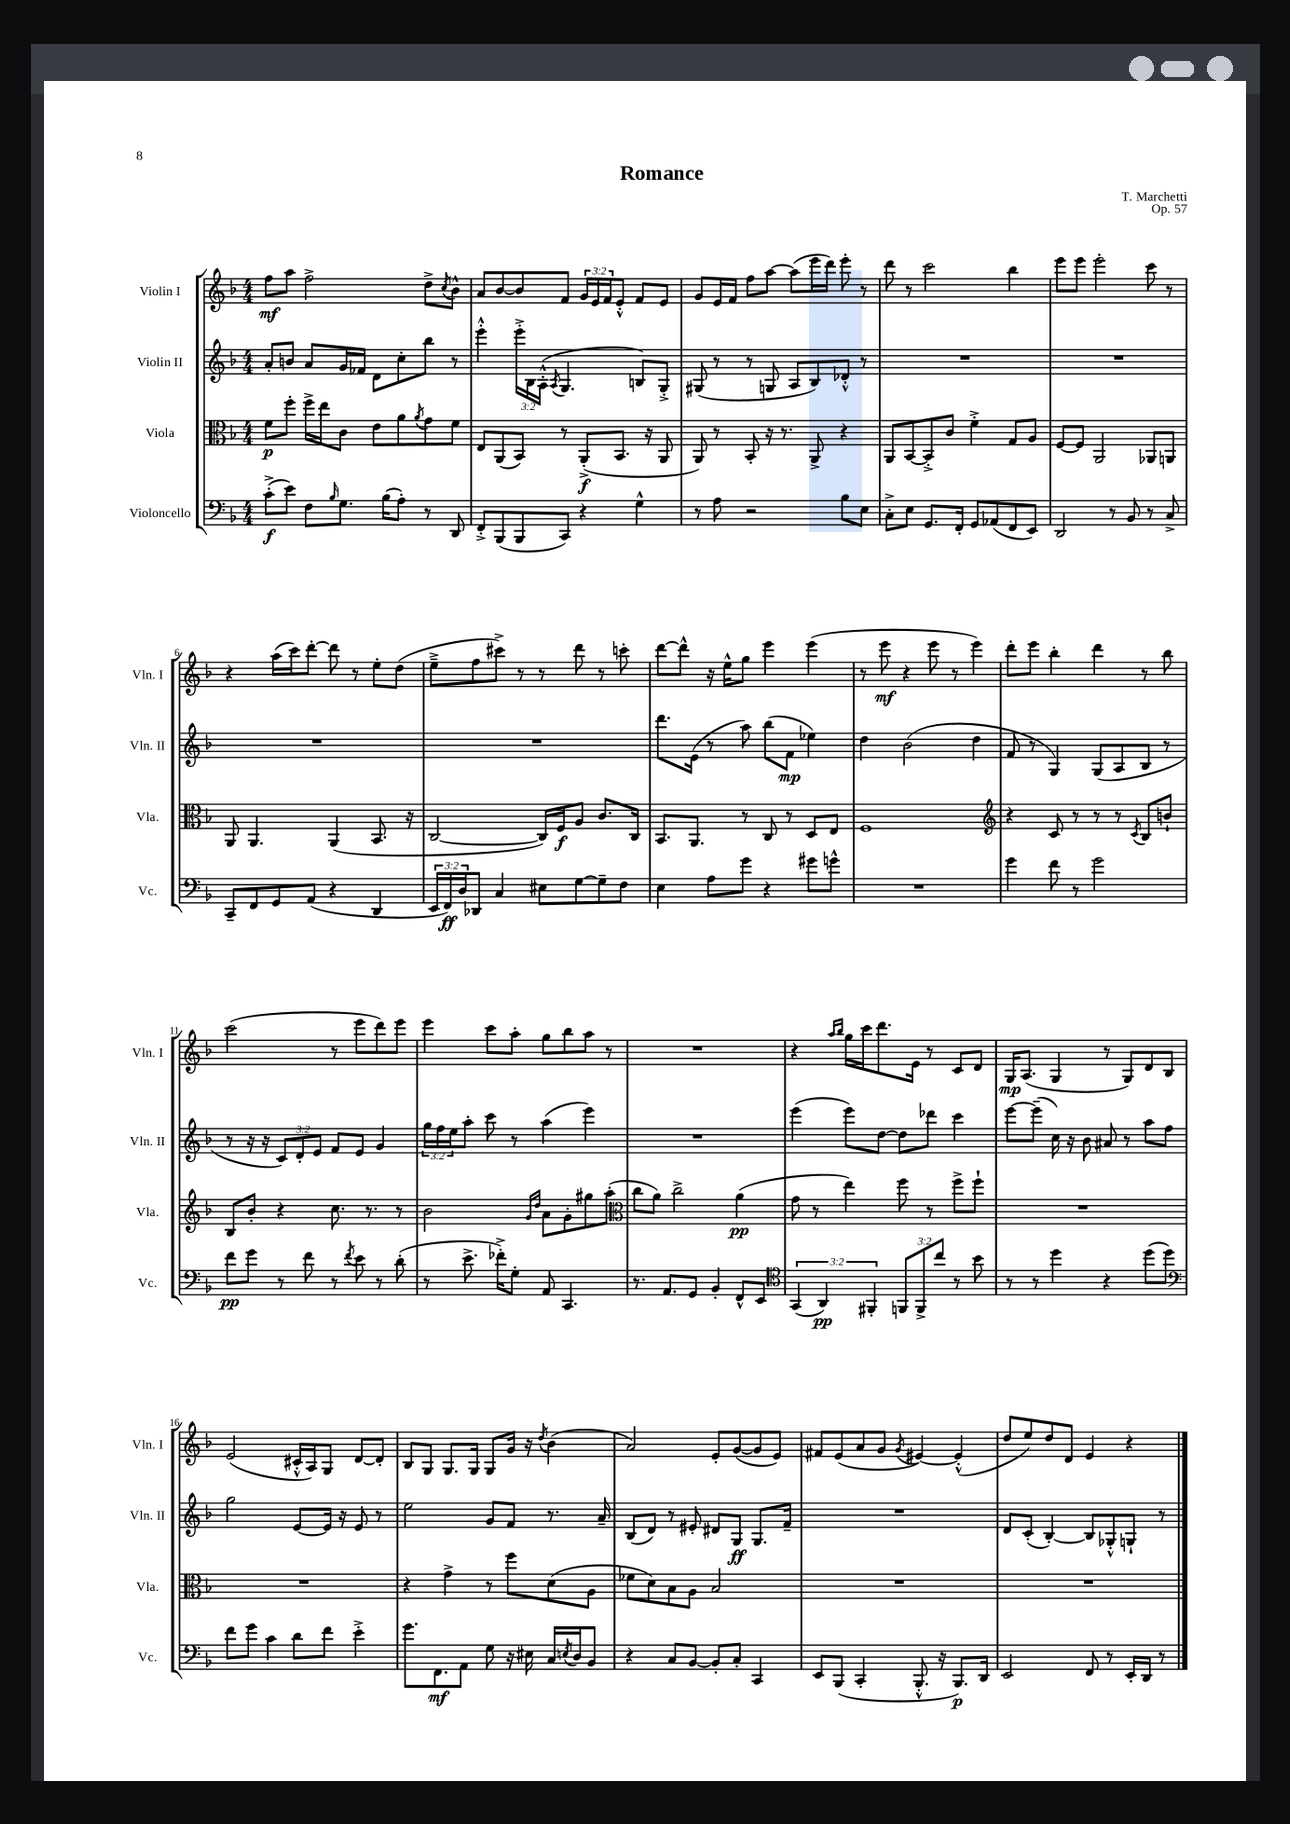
\header { title = "Romance" composer = "T. Marchetti" opus = "Op. 57" }
<<
\new StaffGroup <<
\new Staff = "s0" \with { instrumentName = "Violin I" shortInstrumentName = "Vln. I" } {
    \clef treble \key f \major \numericTimeSignature \time 4/4 \override Staff.TupletNumber.text = #tuplet-number::calc-fraction-text
    f''8\mf a''8 f''2-> d''8-> \acciaccatura { c''8 } bes'8-^ |
    a'8 bes'8~ bes'8 f'8 \tuplet 3/2 { g'16 e'16 f'16 } e'8-.-^ f'8 e'8 |
    g'8 e'16 f'16 f''8 a''8~ a''8( e'''16 d'''16) e'''8-. r8 |
    d'''8 r8 c'''2 bes''4 |
    e'''8 e'''8 e'''2-. c'''8 r8 |
    r4 a''16( c'''16) d'''8~-. d'''8 r8 e''8-. d''8( |
    e''8---> f''8 cis'''8->) r8 r8 d'''8 r8 c'''8-. |
    d'''8~ d'''8-^ r16 e''16-^ g''8 e'''4 e'''4( |
    r8 e'''8\mf r4 e'''8 r8 e'''4) |
    d'''8-. e'''8 bes''4-. d'''4 r8 bes''8 |
    c'''2( r8 e'''8 d'''8) e'''8 |
    e'''4 c'''8 a''8-. g''8 bes''8 a''8 r8 |
    R1 |
    r4 \grace { a''16 bes''16 } g''16 c'''16 d'''8. e'16 r8 c'8 d'8 |
    g16\mp a8.( g4 r8 g8) d'8 bes8 |
    e'2( cis'16-.-^ a16) g8 d'8~ d'8-. |
    bes8 g8 g8. g16 g8 g'16 r16 \acciaccatura { d''8 } bes'4( |
    a'2) e'8-. g'8~( g'8 e'8) |
    fis'8 e'8( a'8 g'8 \acciaccatura { g'8 } eis'4~) eis'4-.-^( |
    d''8 e''8) d''8 d'8 e'4 r4 \bar "|." |
}
\new Staff = "s1" \with { instrumentName = "Violin II" shortInstrumentName = "Vln. II" } {
    \clef treble \key f \major \numericTimeSignature \time 4/4 \override Staff.TupletNumber.text = #tuplet-number::calc-fraction-text
    a'8-. b'8 a'8 g'16 fes'16 d'8 c''8-. bes''8 r8 |
    e'''4-.-^ \tuplet 3/2 { e'''16-.-> bes16 a16-.-^( } \acciaccatura { a8 } g4. b8) g8-.-> |
    gis8( r8 r8 g8 a8 bes8) des'8-.-^ r8 |
    R1 |
    R1 |
    R1 |
    R1 |
    d'''8. e'16( r8 a''8) bes''8( f'8\mp ees''4) |
    d''4 bes'2( d''4 |
    f'8 r8 g4) g8( a8 bes8 r8 |
    r8 r16 r16 \tuplet 3/2 { c'8) d'8-. e'8 } f'8 e'8 g'4 |
    \tuplet 3/2 { g''16 f''16 e''16 } a''8-. c'''8 r8 a''4( e'''4) |
    R1 |
    e'''4( e'''8) d''8~ d''8 des'''8 c'''4 |
    e'''8~ e'''8--( c''16) r16 bes'8 ais'8 r8 a''8 f''8 |
    g''2 e'8~ e'16 r16 e'8 r8 |
    e''2 g'8 f'8 r8. a'16-- |
    bes8( d'8) r8 eis'8-. dis'8 g8\ff g8. f'16-- |
    R1 |
    d'8 c'8-.( bes4~-.) bes8 ges8-.-^ g8-! r8 \bar "|." |
}
\new Staff = "s2" \with { instrumentName = "Viola" shortInstrumentName = "Vla." } {
    \clef alto \key f \major \numericTimeSignature \time 4/4
    f'8\p f''8-. f''16-> e''16 c'8 e'8 a'8 \acciaccatura { a'8 } g'8 f'8 |
    e8 a,8( bes,8) r8 a,8-.->\f( bes,8. r16 a,8 |
    a,8) r8 bes,8-. r16 r8. a,8-> r4 |
    a,8 bes,8~ bes,8-.-> c'8 f'4-.-> g8 a8 |
    f8~ f8 a,2 aes,8 a,8 |
    a,8 a,4. a,4( bes,8. r16 |
    c2~ c16) f16\f a8 c'8. c16 |
    bes,8. a,8. r8 c8 r8 d8 e8 |
    f1 |
    \clef treble r4 c'8 r8 r8 r8 \acciaccatura { c'8 } bes8 b'8-! |
    bes8 bes'8-. r4 c''8. r8. r8 |
    bes'2 \grace { g'16 d''16 } a'8 g'8-. gis''8 a''8-.( |
    \clef alto c''8 a'8) c''2-> a'4\pp( |
    g'8 r8 e''4) f''8 r8 f''8-> f''8-! |
    R1 |
    R1 |
    r4 g'4-> r8 f''8 d'8( a8 |
    fes'8 d'8) bes8 a8 bes2 |
    R1 |
    R1 \bar "|." |
}
\new Staff = "s3" \with { instrumentName = "Violoncello" shortInstrumentName = "Vc." } {
    \clef bass \key f \major \numericTimeSignature \time 4/4 \override Staff.TupletNumber.text = #tuplet-number::calc-fraction-text
    c'8-.->\f( e'8) f8 \grace { bes16 } g8. bes16( a8-.) r8 d,8 |
    f,8-.-> bes,,8( bes,,8 c,8) r4 g4-^ |
    r8 a8 r2 bes8 e8 |
    c8-.-> e8 g,8. f,16-. g,8 aes,8( f,8 e,8) |
    d,2 r8 bes,8 r8 c8-> |
    c,8-- f,8 g,8 a,8( r4 d,4 |
    \tuplet 3/2 { e,16 f,16\ff) d16 } des,8 c4 eis8 g8~ g8-- f8 |
    e4 a8 g'8 r4 gis'8 g'8-^ |
    R1 |
    g'4 f'8 r8 g'2 |
    f'8\pp g'8 r8 f'8 r8 \acciaccatura { f'8 } e'8 r8 d'8-.( |
    r8 e'8.-> fes'16-.->) g8-. a,8 c,4. |
    r8. a,8. g,8 bes,4-. f,8-^ e,8 |
    \clef tenor \tuplet 3/2 { g,4( a,4\pp) fis,4-. } \tuplet 3/2 { f,8 f,8-> c''8 } r8 bes'8 |
    r8 r8 d''4 r4 d''8( d''8) |
    \clef bass f'8 g'8 c'4 d'8 f'8 e'4-.-> |
    g'8. f,8.\mf a,8 g8 r16 eis16 c16 \acciaccatura { e8 } d16 bes,8 |
    r4 c8 bes,8~ bes,8-. c8-. c,4 |
    e,8 bes,,8( c,4-. bes,,8.-.-^ r16 bes,,8.\p) d,16 |
    e,2 f,8 r8 e,16-. d,16 r8 \bar "|." |
}
>>
>>
